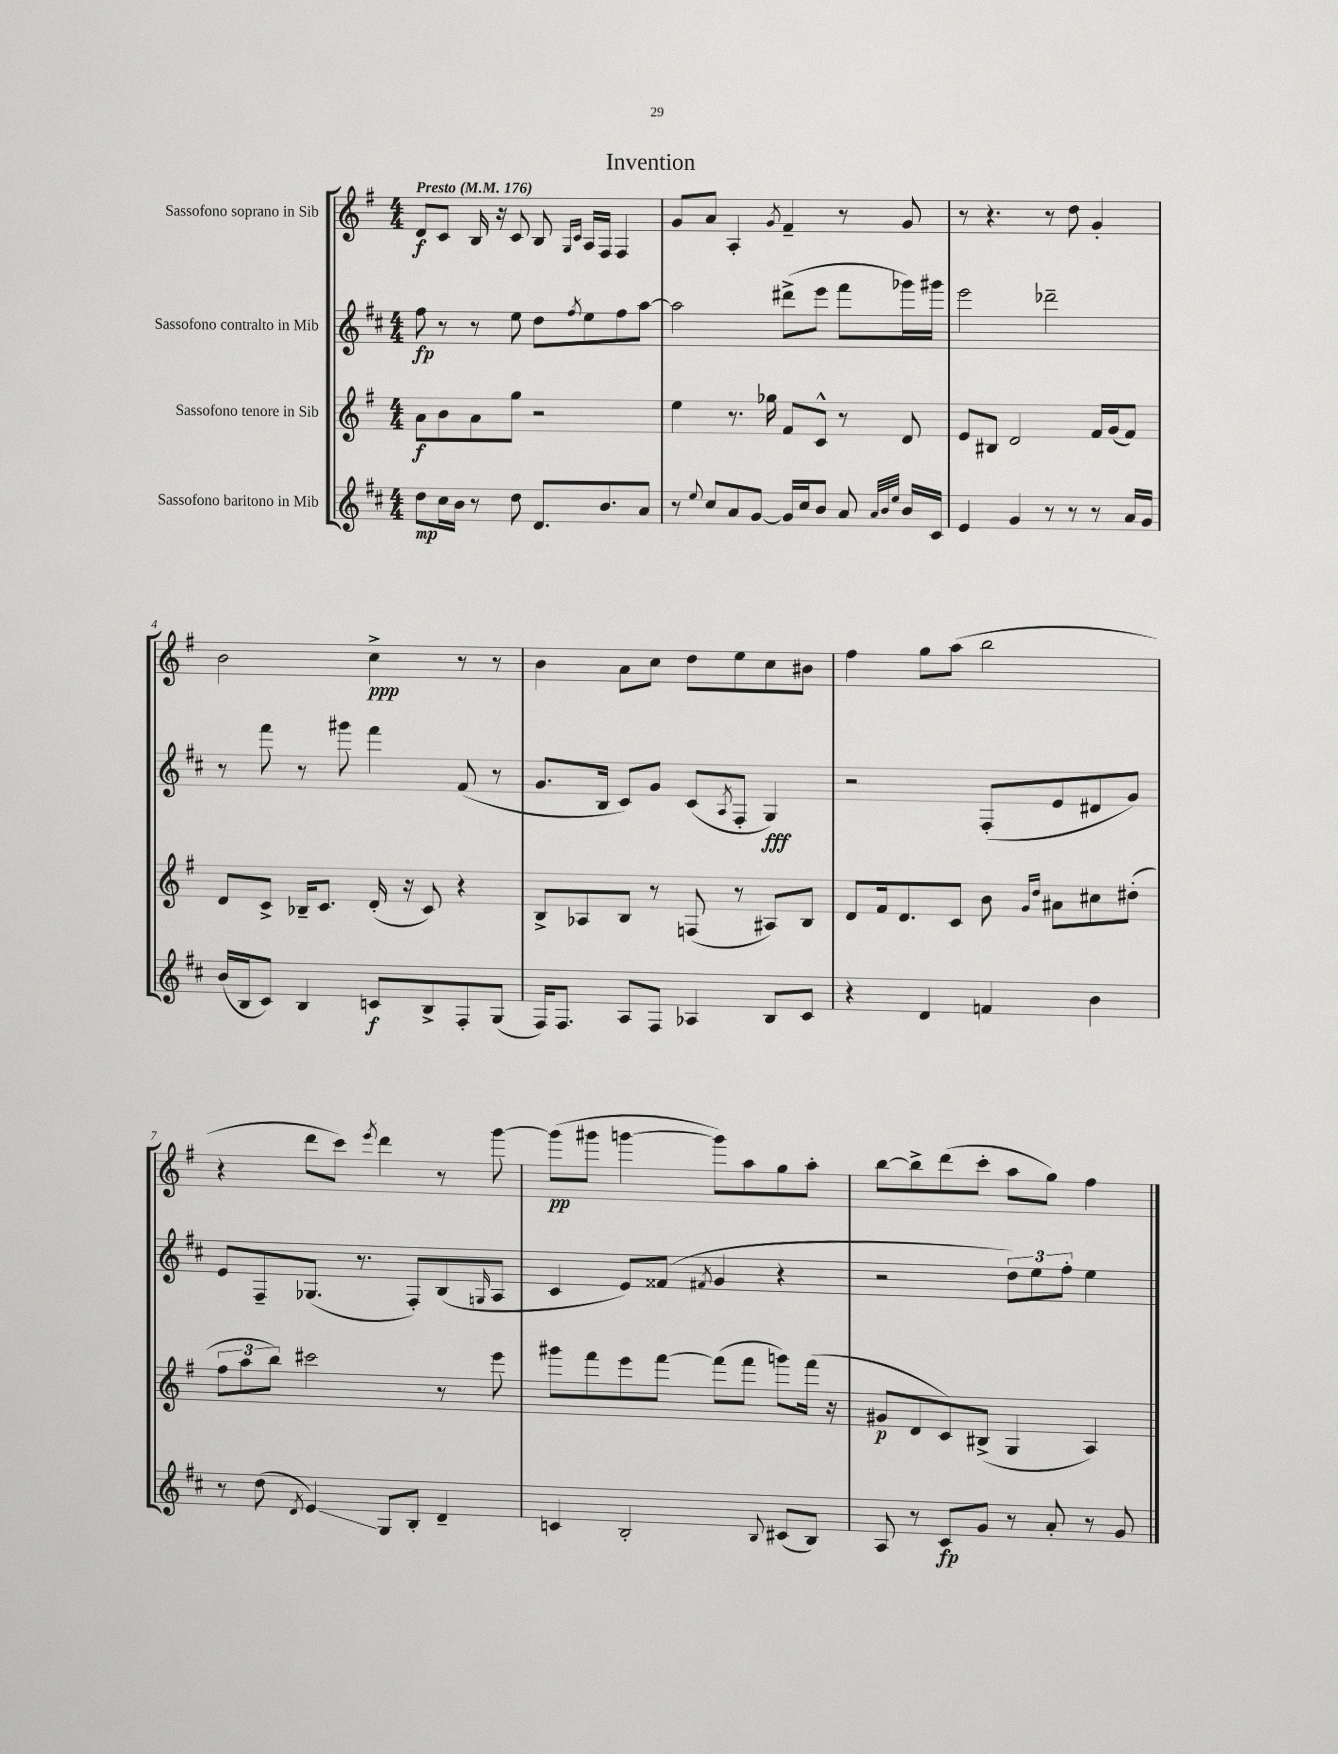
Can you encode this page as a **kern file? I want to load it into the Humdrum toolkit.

**kern	**kern	**kern	**kern
*staff4	*staff3	*staff2	*staff1
*clefG2	*clefG2	*clefG2	*clefG2
*k[f#c#]	*k[f#]	*k[f#c#]	*k[f#]
*M4/4	*M4/4	*M4/4	*M4/4
*MM176	*MM176	*MM176	*MM176
8dd	8a	8ff#	8d
16cc#	8b	8r	8c
16b	.	.	.
8r	8a	8r	16B
.	.	.	16r
8dd	8gg	8ee	8c
8.d	2r	8dd	8B
.	.	.	16qqG
.	.	8qff#	16qqc
.	.	8ee	16A
8.b	.	.	16F#
.	.	8ff#	4F#
8a	.	[8aa	.
=	=	=	=
8r	4ee	2aa]	8g
8qqee	.	.	.
8cc#	.	.	8a
8a	8.r	.	4A'
[8g	.	.	.
.	16gg-	.	.
.	.	.	8qg
16g]	8f#	(8ddd#^	4f#~
16cc#	.	.	.
8b	8c^^	8eee	.
8a	8r	8fff#	8r
32qqa	.	.	.
32qqb	.	.	.
32qqee	.	.	.
16b	8d	16ggg-)	8g
16c#	.	16ggg#	.
=	=	=	=
4e	8e	2eee	8r
.	8B#	.	4.r
4g	2d	.	.
8r	.	2ddd-~	8r
8r	.	.	8dd
8r	16f#	.	4g'
.	(16g	.	.
16a	8f#)	.	.
16g	.	.	.
=	=	=	=
(16b	8d	8r	2b
16B	.	.	.
8c#)	8c^	8fff#	.
4B	16B-~	8r	.
.	8.c	.	.
.	.	8ggg#	.
8c	(16d'	4fff#	4cc^
.	16r	.	.
8B^	8c)	.	.
8F#'	4r	(8f#	8r
(8G	.	8r	8r
=	=	=	=
16F#)	8B^	8.g	4b
8.F#	.	.	.
.	8A-	.	.
.	.	16B	.
8A	8B	8c#)	8a
8F#	8r	8g	8cc
4A-	(8F	(8c#	8dd
.	.	8qA	.
.	8r	8F#'	8ee
8B	8A#)	4G)	8cc
8c#	8B	.	8b#
=	=	=	=
4r	8d	2r	4ff#
.	16f#	.	.
.	8.d	.	.
4d	.	.	8gg
.	8c	.	(8aa
4f	8b	(8F#'	2bb
.	16qqg	.	.
.	16qqdd	.	.
.	8a#	8e	.
4b	8cc#	8d#	.
.	(8dd#'	8g)	.
=	=	=	=
8r	12ff#	8e	4r
.	12aa	.	.
(8dd	.	8F#~	.
.	12bb)	.	.
8qd	.	.	.
4e)	2ccc#	(8.G-	8ddd
.	.	.	8ccc)
.	.	8.r	.
.	.	.	8qeee
8G	.	.	4ddd
8B'	.	8F#')	.
4d~	8r	(8B	8r
.	.	16qqG	.
.	8eee	8A	[8ggg
=	=	=	=
4c	8ggg#	4c#	(8ggg]
.	8fff#	.	8ggg#
2B'	8eee	8e)	[4ggg
.	[8fff#	(8f##	.
.	.	8qf#	.
.	(8fff#]	4g	8ggg])
.	8fff#	.	8aa
8qqB	.	.	.
(8c#	8ggg)	4r	8gg
8B)	(16fff#	.	8aa'
.	16r	.	.
=	=	=	=
8A	8g#	2r	[8bb
8r	8d	.	8bb^]
8c#	8c)	.	(8ddd
8g	(8B#^	.	8ccc'
8r	4G	12dd)	8aa
.	.	12ee	.
8a'	.	.	8gg)
.	.	12ff#'	.
8r	4A)	4ee	4ff#
8g	.	.	.
==	==	==	==
*-	*-	*-	*-
